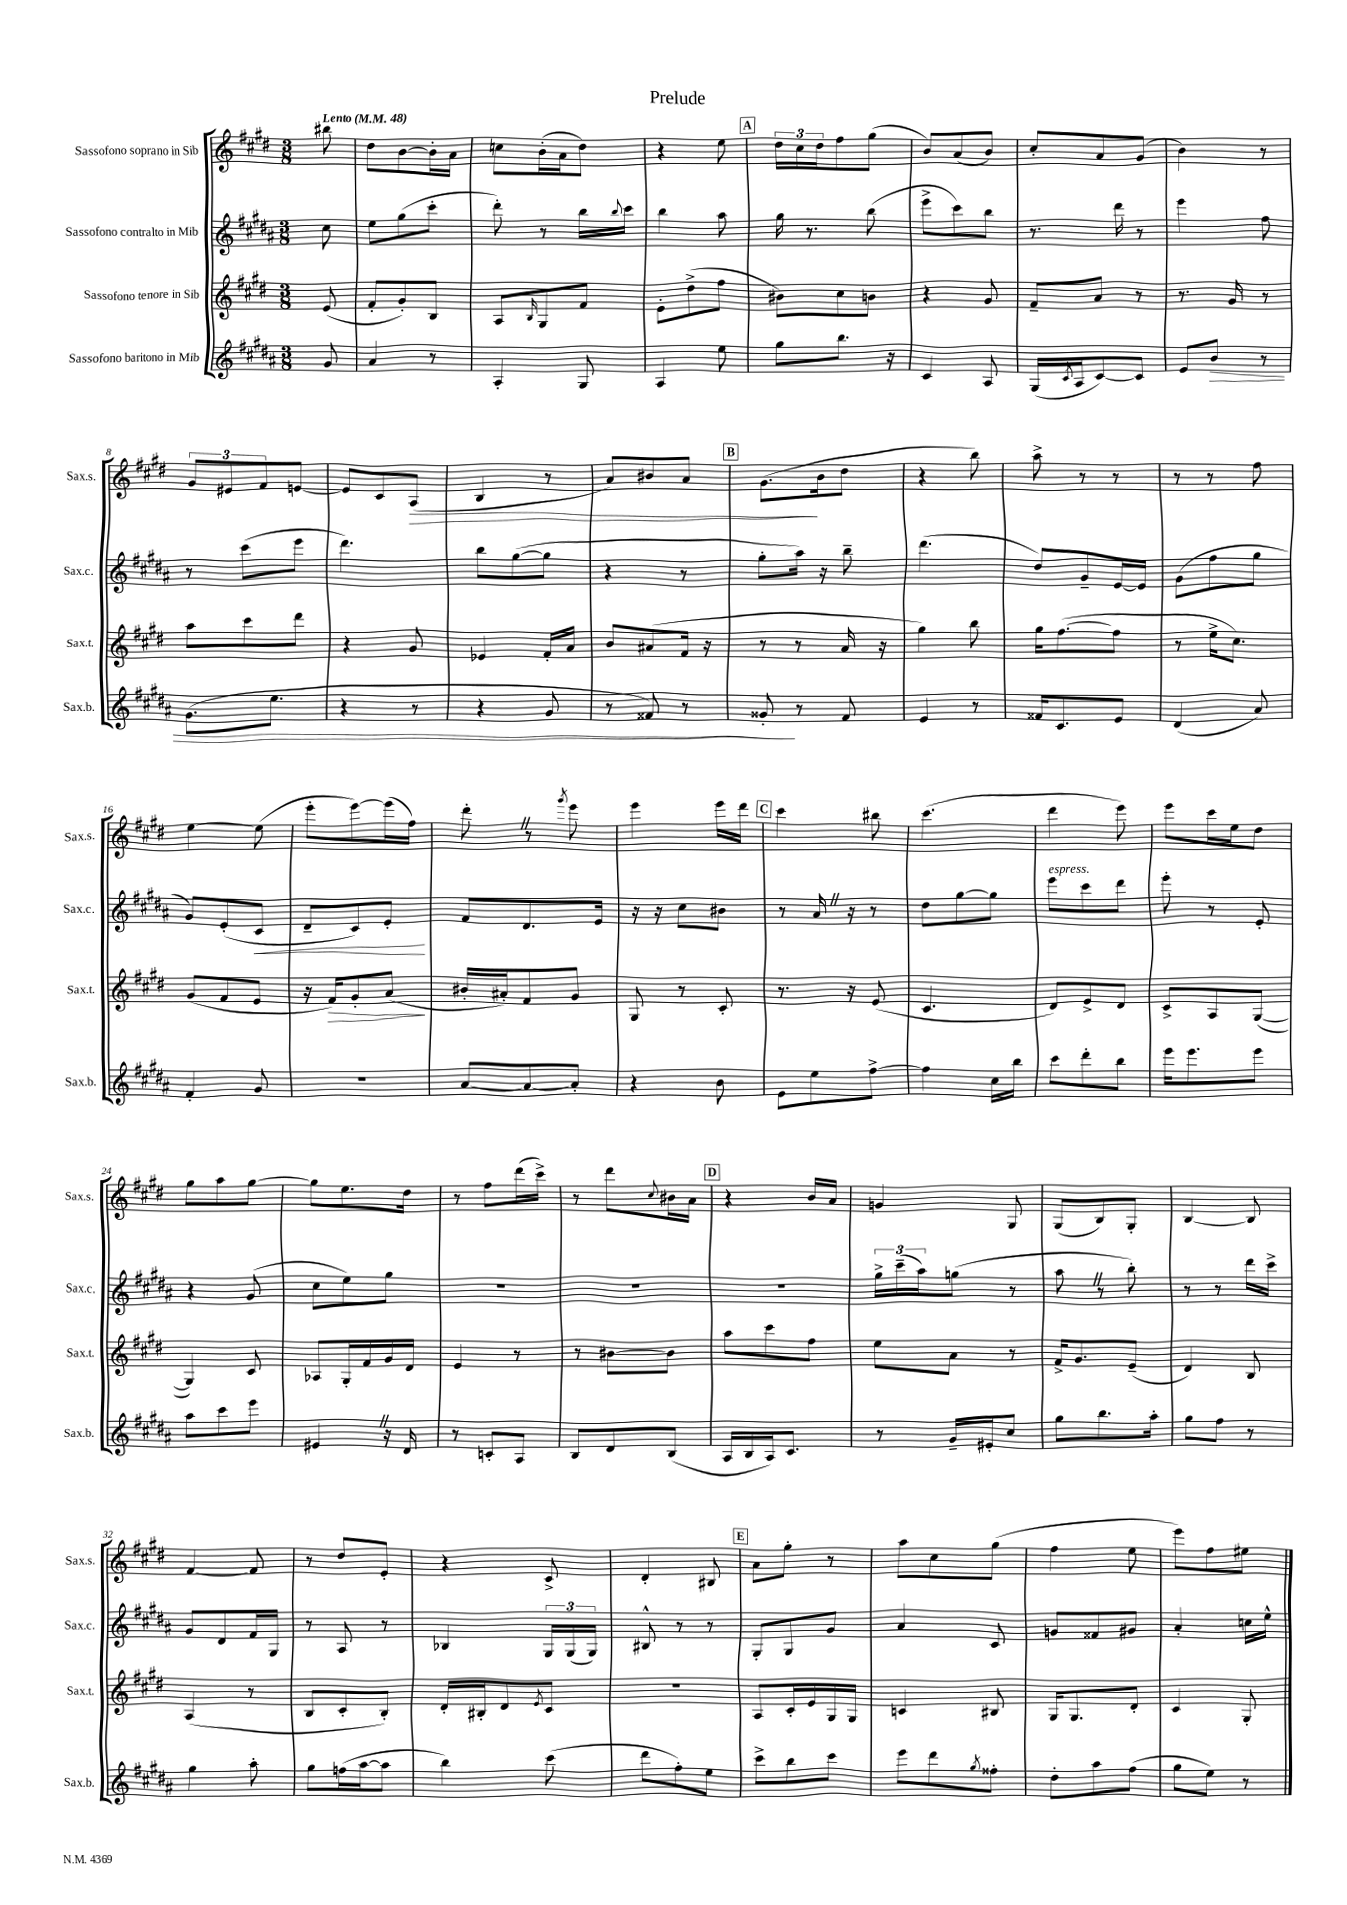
\header { title = "Prelude" }
<<
\new StaffGroup <<
\new Staff = "s0" \with { instrumentName = "Sassofono soprano in Sib" shortInstrumentName = "Sax.s." } {
    \clef treble \key e \major \numericTimeSignature \time 3/8 \partial 8 \tempo "Lento" 4 = 48
    bis''8 |
    dis''8 b'8~ b'16-. a'16 |
    c''8 b'16-.( a'16 dis''8) |
    r4 e''8 |
    \mark \markup { \box "A" } \tuplet 3/2 { dis''16 cis''16 dis''16 } fis''8 gis''8( |
    b'8) a'8( b'8) |
    cis''8-. a'8 gis'8( |
    b'4) r8 |
    \tuplet 3/2 { gis'8 eis'8 fis'8 } e'8~ |
    e'8 cis'8 a8\>( |
    b4 r8 |
    a'8) bis'8 a'8 |
    \mark \markup { \box "B" } gis'8.\!( b'16 dis''8 |
    r4 b''8) |
    a''8-> r8 r8 |
    r8 r8 fis''8 |
    e''4~ e''8( |
    e'''8-. e'''8~) e'''16( fis''16) |
    dis'''8-. \once \override BreathingSign.text = \markup { \musicglyph "scripts.caesura.straight" } \breathe r8 \acciaccatura { gis'''8 } e'''8 |
    e'''4 e'''16 dis'''16 |
    \mark \markup { \box "C" } cis'''4 bis''8 |
    cis'''4.( |
    dis'''4 e'''8) |
    e'''8 cis'''16 e''16 dis''8 |
    gis''8 a''8 gis''8~ |
    gis''8 e''8. dis''16 |
    r8 fis''8 dis'''16( cis'''16->) |
    r8 dis'''8 \appoggiatura { cis''8 } bis'16 a'16 |
    \mark \markup { \box "D" } r4 b'16 a'16 |
    g'4 gis8 |
    gis8( b8) gis8-. |
    b4~ b8 |
    fis'4~ fis'8 |
    r8 dis''8 e'8-. |
    r4 cis'8-> |
    dis'4-. bis8 |
    \mark \markup { \box "E" } a'8 gis''8-. r8 |
    a''8 cis''8 gis''8( |
    fis''4 e''8 |
    e'''8) fis''8 eis''8 \bar "|." |
}
\new Staff = "s1" \with { instrumentName = "Sassofono contralto in Mib" shortInstrumentName = "Sax.c." } {
    \clef treble \key b \major \numericTimeSignature \time 3/8 \partial 8
    cis''8 |
    e''8 gis''8( cis'''8-. |
    dis'''8-.) r8 b''16 \appoggiatura { b''8 } cis'''16 |
    b''4 ais''8 |
    \mark \markup { \box "A" } gis''16 r8. b''8( |
    e'''8-> cis'''8) b''8 |
    r8. dis'''16 r8 |
    e'''4 fis''8 |
    r8 cis'''8( e'''8 |
    dis'''4.) |
    b''8 gis''8~( gis''8 |
    r4 r8 |
    \mark \markup { \box "B" } gis''8-. ais''16) r16 b''8-- |
    dis'''4.( |
    dis''8) gis'8-- e'16~ e'16 |
    gis'8( fis''8 gis''8 |
    gis'8) e'8-.( cis'8\< |
    dis'8-- cis'8) e'8-.\! |
    fis'8 dis'8. e'16 |
    r16 r16 cis''8 bis'8 |
    \mark \markup { \box "C" } r8 ais'16 \once \override BreathingSign.text = \markup { \musicglyph "scripts.caesura.straight" } \breathe r16 r8 |
    dis''8 gis''8~ gis''8 |
    e'''8^\markup { \italic "espress." } cis'''8 dis'''8 |
    e'''8-. r8 e'8-. |
    r4 gis'8( |
    cis''8 e''8) gis''8 |
    R4. |
    R4. |
    \mark \markup { \box "D" } R4. |
    \tuplet 3/2 { gis''16-> cis'''16--( ais''16) } g''8( r8 |
    ais''8 \once \override BreathingSign.text = \markup { \musicglyph "scripts.caesura.straight" } \breathe r8 b''8-.) |
    r8 r8 dis'''16 cis'''16-> |
    gis'8 dis'8 fis'16 gis16 |
    r8 ais8 r8 |
    bes4 \tuplet 3/2 { gis16 gis16( gis16) } |
    bis8-^ r8 r8 |
    \mark \markup { \box "E" } gis8-. gis8 gis'8 |
    ais'4 cis'8 |
    g'8 fisis'8 gis'8 |
    ais'4-. c''16 e''16-^ \bar "|." |
}
\new Staff = "s2" \with { instrumentName = "Sassofono tenore in Sib" shortInstrumentName = "Sax.t." } {
    \clef treble \key e \major \numericTimeSignature \time 3/8 \partial 8
    e'8( |
    fis'8-. gis'8-.) b8 |
    a8 \grace { b16 } gis8 fis'8 |
    e'8-. dis''8->( fis''8 |
    \mark \markup { \box "A" } bis'8) cis''8 b'8 |
    r4 gis'8 |
    fis'8-- a'8 r8 |
    r8. gis'16 r8 |
    a''8 cis'''8 dis'''8 |
    r4 gis'8 |
    ees'4 fis'16-. a'16 |
    b'8 ais'8( fis'16 r16 |
    \mark \markup { \box "B" } r8 r8 a'16 r16 |
    gis''4) b''8 |
    gis''16 fis''8.~( fis''8 |
    r8 e''16-> cis''8.) |
    gis'8( fis'8 e'8 |
    r16 fis'16\>) gis'8-. a'8\!( |
    bis'16-. ais'16-.) fis'8 gis'8 |
    gis8 r8 cis'8-. |
    \mark \markup { \box "C" } r8. r16 e'8( |
    cis'4. |
    dis'8) e'8-> dis'8 |
    cis'8-> a8 gis8~( |
    gis4) cis'8 |
    aes8 gis16-. fis'16 gis'16 dis'16 |
    e'4 r8 |
    r8 bis'8~ bis'8 |
    \mark \markup { \box "D" } a''8 cis'''8 fis''8 |
    e''8 a'8 r8 |
    fis'16-> gis'8. e'8--( |
    dis'4) b8 |
    a4( r8 |
    b8 cis'8-. b8-.) |
    dis'16-. bis16-. dis'8 \acciaccatura { e'8 } cis'8 |
    R4. |
    \mark \markup { \box "E" } a8 cis'16-. e'16 gis16 gis16 |
    c'4 bis8 |
    gis16 gis8. dis'8-. |
    cis'4 gis8-. \bar "|." |
}
\new Staff = "s3" \with { instrumentName = "Sassofono baritono in Mib" shortInstrumentName = "Sax.b." } {
    \clef treble \key b \major \numericTimeSignature \time 3/8 \partial 8
    gis'8 |
    ais'4 r8 |
    ais4-. gis8 |
    ais4 e''8 |
    \mark \markup { \box "A" } gis''8 b''8. r16 |
    cis'4 ais8 |
    gis16( \acciaccatura { cis'8 } ais16 cis'8~) cis'8 |
    e'8 b'8\> r8 |
    gis'8.( e''8. |
    r4 r8 |
    r4 gis'8 |
    r8 fisis'8) r8 |
    \mark \markup { \box "B" } gisis'8-.\! r8 fis'8 |
    e'4 r8 |
    fisis'16 cis'8. e'8 |
    dis'4( ais'8) |
    fis'4-. gis'8 |
    R4. |
    ais'8~ ais'8~ ais'8-. |
    r4 b'8 |
    \mark \markup { \box "C" } e'8 e''8 fis''8~-> |
    fis''4 cis''16 b''16 |
    cis'''8 dis'''8-. b''8 |
    e'''16 e'''8. e'''8 |
    ais''8 cis'''8 e'''8 |
    eis'4 \once \override BreathingSign.text = \markup { \musicglyph "scripts.caesura.straight" } \breathe r16 dis'16 |
    r8 c'8-. ais8 |
    b8 dis'8 b8( |
    \mark \markup { \box "D" } ais16 b16 ais16) cis'8. |
    r8 gis'16-- eis'16-. cis''8 |
    gis''8 b''8. ais''16-. |
    gis''8 fis''8 r8 |
    gis''4 ais''8-. |
    gis''8 f''16( ais''16~ ais''8 |
    b''4) cis'''8( |
    dis'''8 fis''8-.) e''8 |
    \mark \markup { \box "E" } cis'''8-> b''8 cis'''8 |
    e'''8 dis'''8 \acciaccatura { gis''8 } fisis''8-. |
    dis''8-. ais''8 fis''8( |
    gis''8 e''8) r8 \bar "|." |
}
>>
>>
